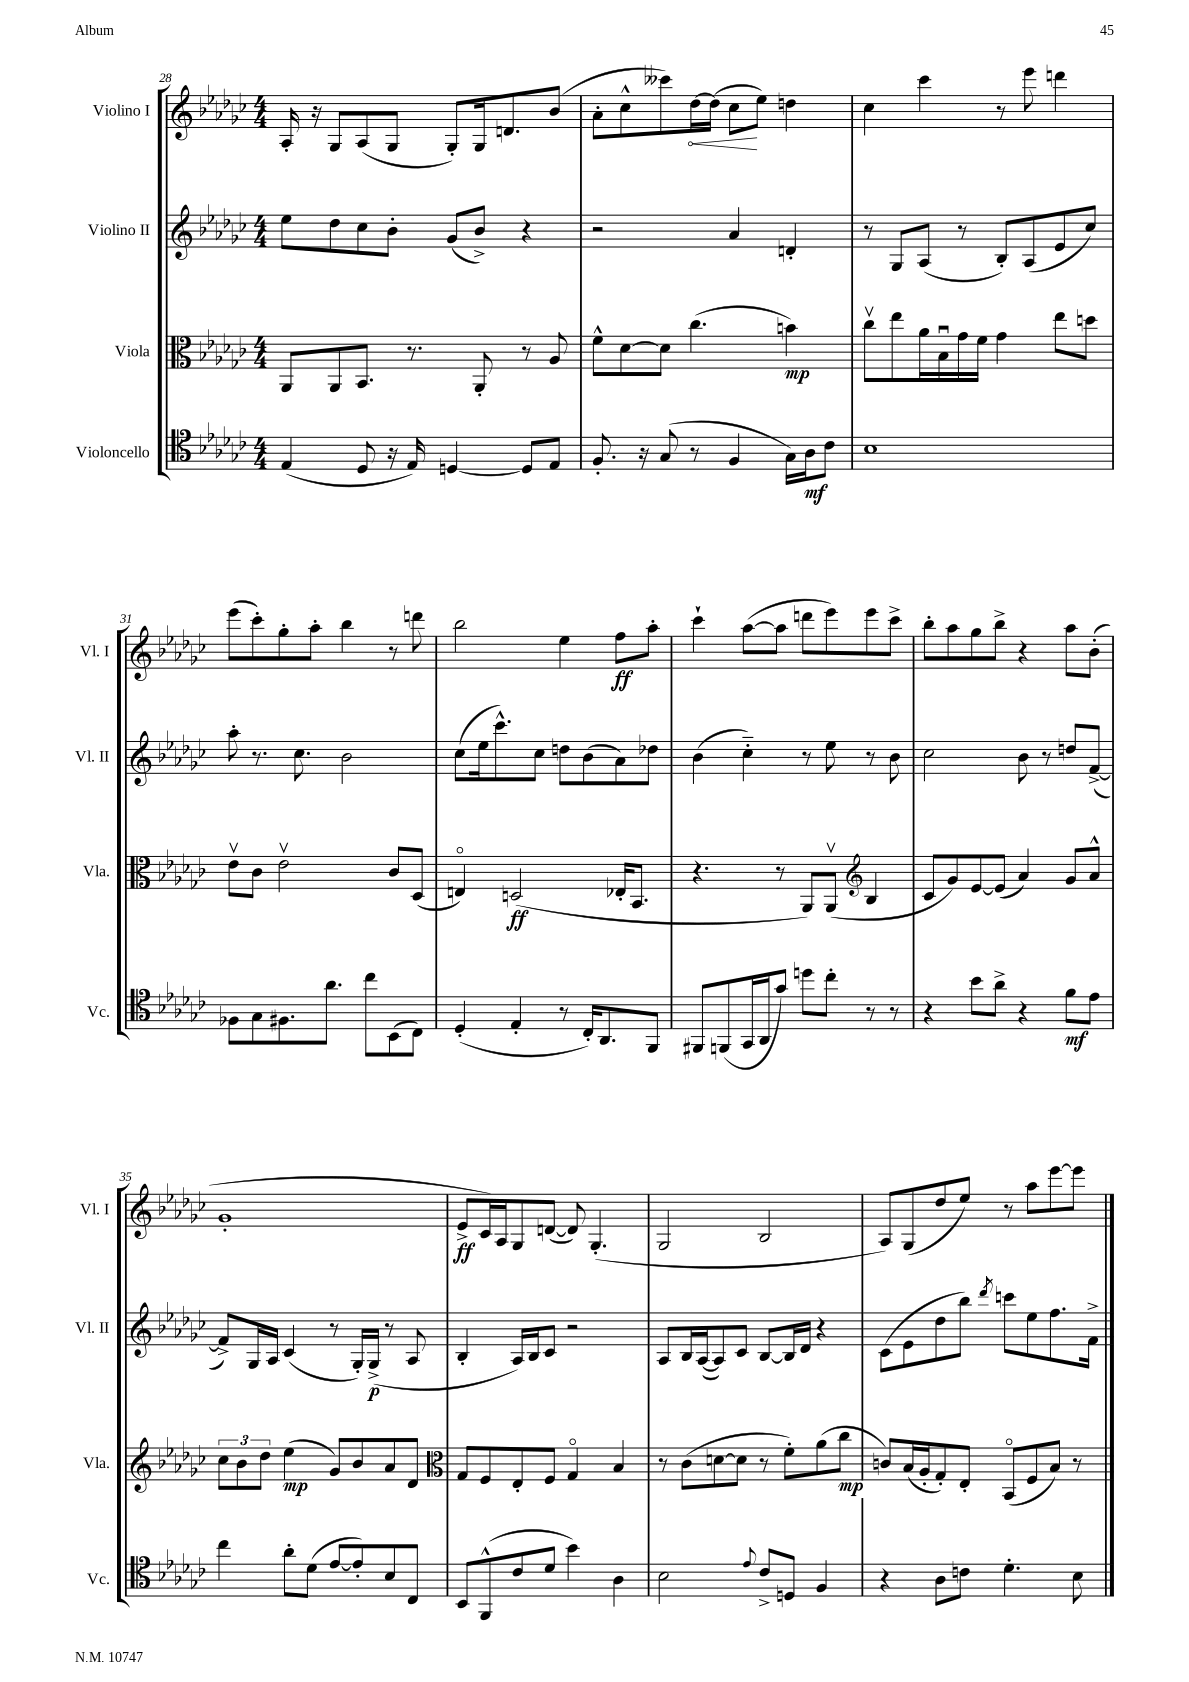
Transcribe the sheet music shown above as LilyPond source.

<<
\new StaffGroup <<
\new Staff = "s0" \with { instrumentName = "Violino I" shortInstrumentName = "Vl. I" } {
    \clef treble \key ges \major \numericTimeSignature \time 4/4
    \autoBeamOff aes16-. r16 ges8[ aes8( ges8] ges8[-.) ges16 d'8. bes'8]( |
    aes'8[-. ces''8-^ ceses'''8) \once \override Hairpin.circled-tip = ##t des''16~\< des''16]( ces''8[\! ees''8]) d''4 |
    ces''4 ces'''4 r8 ees'''8 d'''4 |
    ees'''8[( ces'''8-.) ges''8-. aes''8]-. bes''4 r8 d'''8 |
    bes''2 ees''4 f''8[\ff aes''8]-. |
    ces'''4-! aes''8[~( aes''8] d'''8[ ees'''8) ees'''8 ces'''8]-> |
    bes''8[-. aes''8 ges''8 bes''8]-> r4 aes''8[ bes'8]-.( |
    ges'1-. |
    ees'8[->\ff ces'16) aes16 ges8 d'8]~( d'8) ges4.-.( |
    ges2 bes2 |
    aes8[) ges8( des''8 ees''8]) r8 aes''8[ ees'''8~ ees'''8] \bar "|." |
}
\new Staff = "s1" \with { instrumentName = "Violino II" shortInstrumentName = "Vl. II" } {
    \clef treble \key ges \major \numericTimeSignature \time 4/4
    \autoBeamOff ees''8[ des''8 ces''8 bes'8]-. ges'8[( bes'8]->) r4 |
    r2 aes'4 d'4-. |
    r8 ges8[ aes8]( r8 bes8[-.) aes8( ees'8 ces''8]) |
    aes''8-. r8. ces''8. bes'2 |
    ces''8[( ees''16 ces'''8.-^) ces''8] d''8[ bes'8( aes'8) des''8] |
    bes'4( ces''4-_) r8 ees''8 r8 bes'8 |
    ces''2 bes'8 r8 d''8[ f'8]~->( |
    f'8[->) ges16 aes16] ces'4( r8 ges16[-.) ges16]->\p( r8 aes8 |
    bes4-. aes16[) bes16 ces'8] r2 |
    aes8[ bes16 aes16~( aes8) ces'8] bes8[~ bes16 des'16] r4 |
    ces'8[( ees'8 des''8 bes''8]) \acciaccatura { des'''8 } c'''8[ ees''8 f''8. f'16]-> \bar "|." |
}
\new Staff = "s2" \with { instrumentName = "Viola" shortInstrumentName = "Vla." } {
    \clef alto \key ges \major \numericTimeSignature \time 4/4
    \autoBeamOff aes,8[ aes,8 bes,8.] r8. aes,8-. r8 aes8 |
    f'8[-^ des'8~ des'8] ces''4.( b'4\mp) |
    ces''8[\upbow ees''8 aes'16 bes16\downbow ges'16 f'16] ges'4 ees''8[ d''8] |
    ees'8[\upbow ces'8] ees'2\upbow ces'8[ des8]( |
    e4\flageolet) d2\ff( ees16[-. bes,8.] |
    r4. r8 aes,8[) aes,8]\upbow( \clef treble bes4 |
    ces'8[ ges'8) ees'8~ ees'8]( aes'4) ges'8[ aes'8]-^ |
    \tuplet 3/2 { ces''8[ bes'8 des''8] } ees''4\mp( ges'8[) bes'8 aes'8 des'8] |
    \clef alto ges8[ f8 ees8-. f8] ges4\flageolet bes4 |
    r8 ces'8[( d'8~ d'8] r8 f'8[-.) aes'8( ces''8]\mp |
    c'8[) bes16( aes16-. ges8-.) ees8]-. bes,8[\flageolet( f8 bes8]) r8 \bar "|." |
}
\new Staff = "s3" \with { instrumentName = "Violoncello" shortInstrumentName = "Vc." } {
    \clef tenor \key ges \major \numericTimeSignature \time 4/4
    \autoBeamOff ees4( des8 r16 ees16) d4~ d8[ ees8] |
    f8.-. r16 ges8( r8 f4 ges16[) aes16\mf ces'8] |
    bes1 |
    fes8[ ges8 fis8. aes'8.] ces''8[ bes,8( ces8]) |
    des4-.( ees4-. r8 ces16[-.) aes,8. f,8] |
    fis,8[ f,8( ges,16 aes,16 ges'8]) d''8[ ces''8]-. r8 r8 |
    r4 bes'8[ aes'8]-> r4 f'8[\mf ees'8] |
    ces''4 aes'8[-. des'8]( ees'8[~ ees'8-.) bes8 ces8] |
    bes,8[ f,8-^( ces'8 des'8] bes'4) aes4 |
    bes2 \appoggiatura { ees'8 } ces'8[-> d8] f4 |
    r4 aes8[ c'8] des'4.-. bes8 \bar "|." |
}
>>
>>
\layout { \context { \Score currentBarNumber = #28 } }
